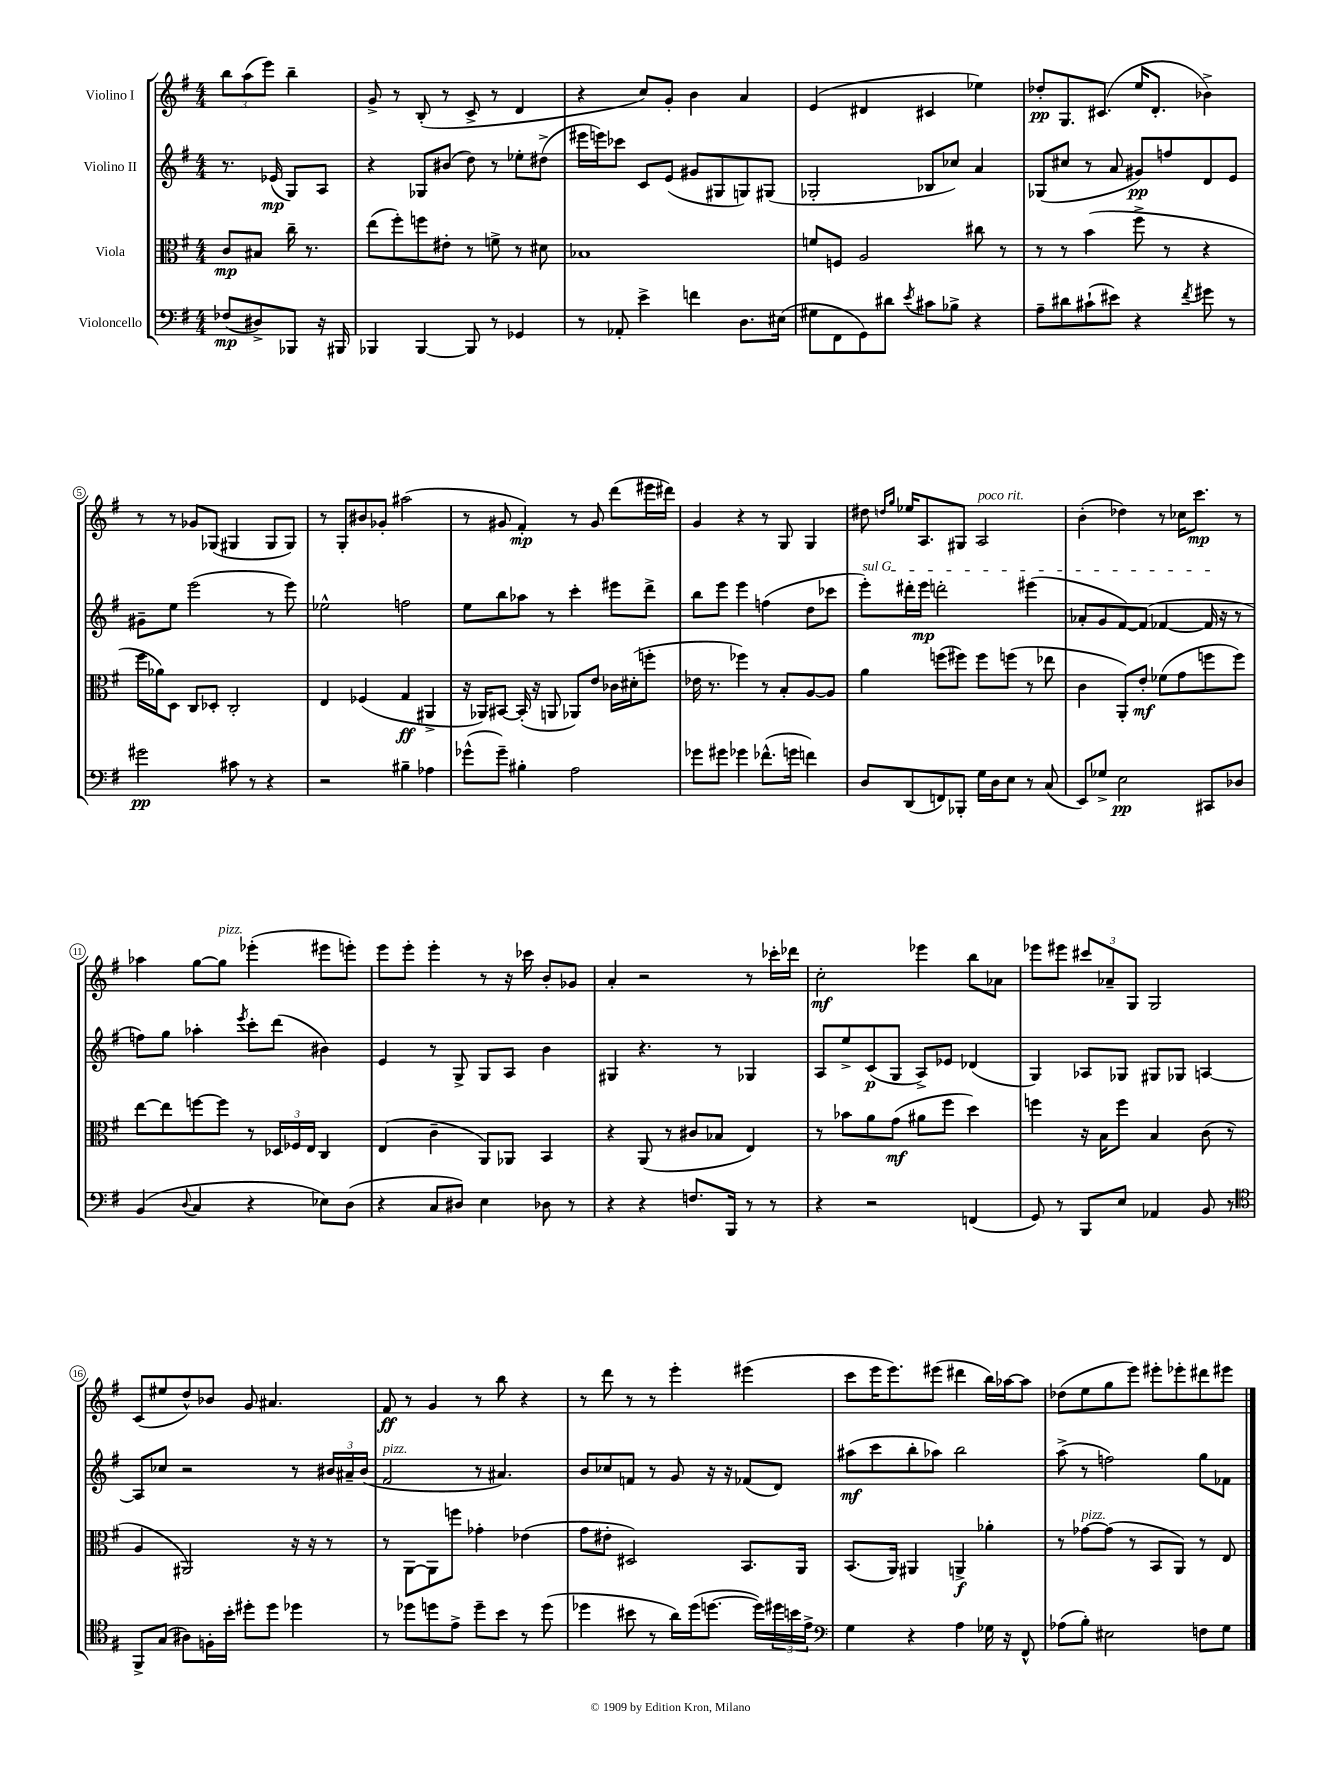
<<
\new StaffGroup <<
\new Staff = "s0" \with { instrumentName = "Violino I" } {
    \clef treble \key g \major \numericTimeSignature \time 4/4 \partial 2
    \tuplet 3/2 { b''8 a''8( e'''8) } b''4-- |
    g'8-> r8 b8-.( r8 c'8-> r8 d'4 |
    r4 c''8) g'8-. b'4 a'4 |
    e'4( dis'4 cis'4 ees''4) |
    des''8-.\pp g8. cis'8.( e''16 d'8.-. bes'4->) |
    r8 r8 ges'8 ges8( gis4 gis8 gis8) |
    r8 g8-. bis'8 ges'8-. ais''2( |
    r8 gis'8 fis'4-.\mp) r8 gis'8 d'''8( eis'''16 dis'''16) |
    g'4 r4 r8 g8 g4 |
    dis''8 \grace { d''16 g''16 } ees''16 a8. gis8 a2^\markup { \italic "poco rit." } |
    b'4-.( des''4) r8 ces''16 c'''8.\mp r8 |
    aes''4 g''8~ g''8^\markup { \italic "pizz." } ees'''4-.( eis'''8 e'''8-.) |
    e'''8 e'''8-. e'''4-. r8 r16 ces'''16 b'8-. ges'8 |
    a'4-. r2 r8 ces'''16-. des'''16 |
    c''2-.\mf ees'''4 b''8 aes'8 |
    ees'''8 eis'''8 \tuplet 3/2 { cis'''8 aes'8-- g8 } g2 |
    c'8( eis''8 d''8-^) bes'8 g'8 ais'4. |
    fis'8\ff r8 g'4 r8 b''8 r4 |
    r8 d'''8 r8 r8 e'''4-. eis'''4( |
    c'''8 e'''16 e'''8.) eis'''8( dis'''4 b''16) aes''16~ aes''8 |
    des''8( e''8 g''8 e'''8) eis'''8-. ees'''8-. dis'''8 eis'''8 \bar "|." |
}
\new Staff = "s1" \with { instrumentName = "Violino II" } {
    \clef treble \key g \major \numericTimeSignature \time 4/4 \partial 2
    r8. ees'16\mp( g8) a8 |
    r4 ges8 bis'8( d''8) r8 ees''8-. dis''8->( |
    eis'''16 e'''16) ces'''8 c'8 e'8( gis'8 gis8 g8) gis8( |
    ges2-. bes8 ces''8) a'4 |
    ges8( cis''8 r8 a'8 gis'8\pp) f''8 d'8 e'8 |
    gis'8-- e''8 e'''2( r8 e'''8) |
    ees''2-^ f''2 |
    e''8 b''8 aes''8 r8 c'''4-. eis'''8 d'''8-> |
    b''8 e'''8 e'''4 f''4( d''8 ces'''8 |
    \once \override TextSpanner.bound-details.left.text = \markup { \italic "sul G" } e'''8-.\startTextSpan) dis'''16-. e'''16\mp d'''2-. eis'''4( |
    aes'8-. g'8 fis'8~) fis'8( fes'4~ fes'16\stopTextSpan r16 r8 |
    f''8) g''8 aes''4-. \acciaccatura { e'''8 } c'''8-. d'''8( bis'4) |
    e'4 r8 g8-> g8 a8 b'4 |
    gis4 r4. r8 ges4 |
    a8 e''8-> c'8\p( g8 a8->) ees'8 des'4( |
    g4) aes8 ges8 gis8 ges8 a4~ |
    a8 ces''8 r2 r8 \tuplet 3/2 { bis'16 ais'16-- bis'16( } |
    fis'2^\markup { \italic "pizz." } r8 ais'4.) |
    b'8 ces''8 f'8 r8 g'8 r16 r16 fes'8( d'8) |
    ais''8\mf( c'''8 b''8-. aes''8) b''2 |
    a''8->( r8 f''2) g''8 fes'8 \bar "|." |
}
\new Staff = "s2" \with { instrumentName = "Viola" } {
    \clef alto \key g \major \numericTimeSignature \time 4/4 \partial 2
    c'8\mp bis8 c''16-- r8. |
    e''8( fis''8-.) f''8 eis'8-. r8 f'8-> r8 dis'8 |
    bes1 |
    f'8 f8 a2 cis''8 r8 |
    r8 r8 b'4( fis''8-> r8 r4 |
    fis''16 aes'16) d8 c8 des8-. c2-. |
    e4 fes4( g4\ff ais,4-> |
    r16 aes,16) bis,8~ bis,16-.( r16 a,8 aes,8) e'8 ces'16 dis'16-.( f''8-. |
    ees'16 r8. fes''4) r8 b8-. a8~ a8 |
    a'4 f''8( fis''8) fis''8 f''8( r8 ees''8 |
    c'4 a,8-.) e'8-.\mf fes'8( g'8 f''8 f''8) |
    e''8~ e''8 f''8~ f''8 r8 \tuplet 3/2 { des16 fes16 e16 } c4 |
    e4( c'4-- a,8) aes,8 b,4 |
    r4 a,8( r8 cis'8 bes8 e4) |
    r8 bes'8 a'8 g'8\mf( ais'8 fis''8 d''4) |
    f''4 r16 b16 f''8 b4 c'8( r8 |
    a4 ais,2) r16 r16 r8 |
    r8 a,8~ a,8 f''8 ges'4-. ees'4( |
    g'8 eis'8-. dis2) b,8. a,16 |
    b,8.( a,16) ais,4 a,4->\f aes'4-. |
    r8 ges'8~^\markup { \italic "pizz." } ges'8( r8 b,8 a,8) r8 e8 \bar "|." |
}
\new Staff = "s3" \with { instrumentName = "Violoncello" } {
    \clef bass \key g \major \numericTimeSignature \time 4/4 \partial 2
    fes8\mp( dis8->) bes,,8 r16 bis,,16 |
    bes,,4 bes,,4~ bes,,8 r8 ges,4 |
    r8 aes,8-. e'4-> f'4 d8. eis16( |
    gis8 fis,8 g,8) dis'8 \acciaccatura { e'8 } cis'8 bes8-> r4 |
    a8-- dis'8 cis'8-!( eis'8) r4 \acciaccatura { fis'8 } gis'8 r8 |
    gis'2\pp cis'8 r8 r4 |
    r2 bis4-- aes4 |
    ges'8-^( ges'8--) bis4-. a2 |
    ges'8 gis'8 ges'4 fes'8.-^( g'16 f'4) |
    d8 d,8( f,8) bes,,8-. g16 d16 e8 r8 c8( |
    e,8) ges8-> e2\pp cis,8 des8 |
    b,4( \appoggiatura { d8 } c4 r4 ees8) d8( |
    r4 c8 dis8) e4 des8 r8 |
    r4 r4 f8. b,,16 r8 r8 |
    r4 r2 f,4( |
    g,8) r8 b,,8 e8 aes,4 b,8 r8 |
    \clef tenor fis,8-> g8( ais8) f16-. b'16-. dis''8-. dis''8 des''4 |
    r8 des''8 d''8 e'8-> d''8-- b'8 r8 d''8( |
    des''4 bis'8 r8 a'16) des''16( d''8.~ d''16) \tuplet 3/2 { dis''16 b'16 e'16-> } |
    \clef bass g4 r4 a4 ges16 r16 fis,8-^ |
    aes8( b8-.) eis2 f8 g8 \bar "|." |
}
>>
>>
\layout { \context { \Score \override BarNumber.stencil = #(make-stencil-circler 0.1 0.3 ly:text-interface::print) } }
